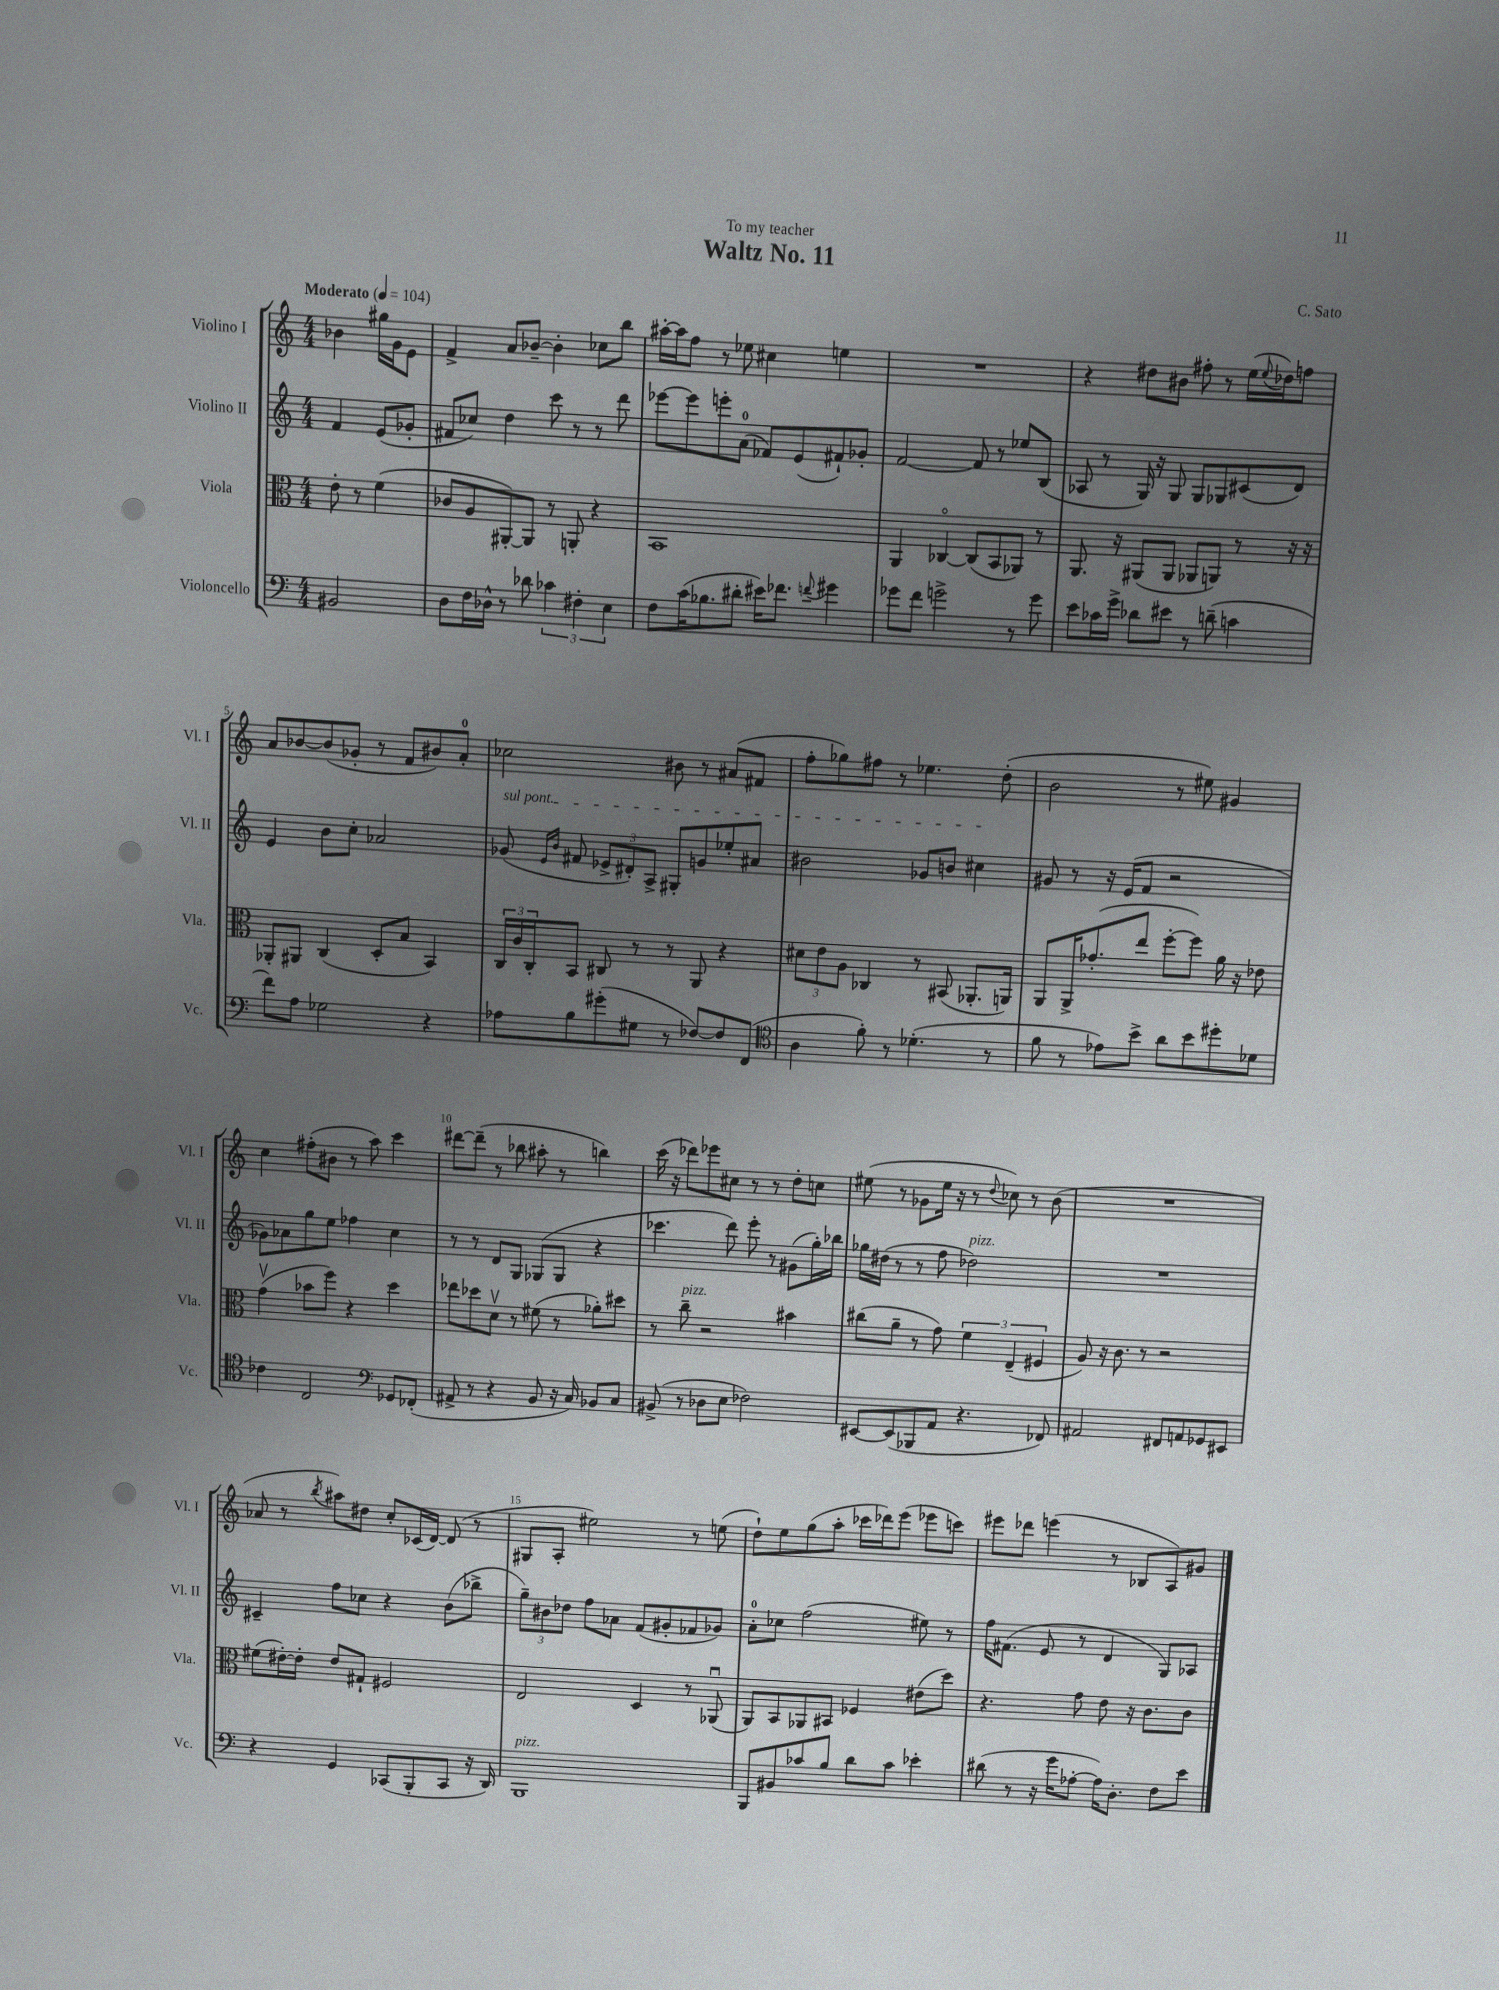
\header { title = "Waltz No. 11" composer = "C. Sato" dedication = "To my teacher" }
<<
\new StaffGroup <<
\new Staff = "s0" \with { instrumentName = "Violino I" shortInstrumentName = "Vl. I" } {
    \clef treble \key c \major \numericTimeSignature \time 4/4 \partial 2 \tempo "Moderato" 4 = 104
    bes'4 gis''16 g'16 e'8 |
    f'4-> a'8 bes'8~-- bes'4-. ces''8 b''8 |
    ais''16~-. ais''16 f''8 r8 ees''8 cis''4 e''4 |
    R1 |
    r4 dis''8 bis'8 fis''8-. r8 e''16( \appoggiatura { e''8 } des''16) f''8 |
    a'8 bes'8~ bes'8( ges'8-. r8 f'8 bis'8) a'8-0-. |
    ces''2 bis'8 r8 ais'8( fis'8 |
    f''8-. ges''8) fis''8 r8 ees''4. d''8-.( |
    b'2 r8 eis''8) gis'4 |
    c''4 fis''8-.( bis'8 r8 a''8) c'''4 |
    dis'''8~ dis'''8--( r8 bes''8 ais''8-. r8 b''4) |
    c'''16( r16 des'''8) ees'''8 cis''8 r8 r8 d''8-. c''8 |
    eis''8( r8 ges'8 eis''16 r16 r8 \appoggiatura { d''8 } ces''8) r8 b'8( |
    R1 |
    aes'8 r8 \acciaccatura { b''8 } ais''8) dis''8 c''8-. ces'16( d'16~) d'8( r8 |
    gis8 a8-. eis''2) r8 e''8( |
    d''8-!) e''8 g''8( a''8-. ces'''16 des'''16) e'''8( ees'''8 c'''8) |
    eis'''8 des'''8 e'''4( r8 bes8 a8) gis'8 \bar "|." |
}
\new Staff = "s1" \with { instrumentName = "Violino II" shortInstrumentName = "Vl. II" } {
    \clef treble \key c \major \numericTimeSignature \time 4/4 \partial 2
    f'4 e'8( ges'8-. |
    fis'8 ces''8) d''4 c'''8 r8 r8 d'''8 |
    ees'''8~ ees'''8 e'''8-. a'8-0( fes'8) e'8( fis'8-!) ges'8-. |
    f'2~ f'8 r8 ees''8 b8( |
    aes8 r8 g16) r16 g8 g8 ges8 cis'8( d'8) |
    e'4 b'8 c''8-. aes'2 |
    \once \override TextSpanner.bound-details.left.text = \markup { \italic "sul pont." } ges'8\startTextSpan( \grace { e'16 b'16 } fis'8 \tuplet 3/2 { ees'8-> dis'8-.) a8-> } gis8-. g'8 ees''8-. ais'8 |
    bis'2 ges'8 b'8 cis''4\stopTextSpan |
    gis'8 r8 r16 e'16( f'8 r2 |
    ges'8) aes'8 g''8 e''8 fes''4 c''4 |
    r8 r8 d'8 g8 ges8( ges8 r4 |
    ces'''4. d'''8) e'''8-. r8 gis'8( g''16-.) bes''16 |
    ges''16 dis''16( r8 r8 f''8 des''2^\markup { \italic "pizz." }) |
    R1 |
    cis'4-- f''8 ces''8 r4 b'8( bes''8-> |
    \tuplet 3/2 { g''8--) bis'8 des''8 } f''8 aes'8 f'8( gis'8-. fes'8 ges'8) |
    a'8-0-. ces''8 f''2( eis''8) r8 |
    f''16 fis'8.( e'8 r8 d'4 g8) aes8 \bar "|." |
}
\new Staff = "s2" \with { instrumentName = "Viola" shortInstrumentName = "Vla." } {
    \clef alto \key c \major \numericTimeSignature \time 4/4 \partial 2
    e'8-. r8 f'4( |
    ces'8 a8 ais,8~-.) ais,8 r8 a,8-. r4 |
    b,1 |
    a,4 ces4~\flageolet ces8( b,8 aes,8) r8 |
    a,8. r16 ais,8( ais,8 aes,8 a,8) r8 r16 r16 |
    aes,8-. ais,8 c4( d8-. b8 b,4) |
    \tuplet 3/2 { c16 c'16 c16-. } b,8 cis8 r8 r8 a,8 r4 |
    \tuplet 3/2 { dis'8 e'8 a8 } ces4 r8 bis,8( aes,8.-. a,16) |
    a,8 a,16-> ges'8.-.( e''8 f''8~-. f''8) a'16 r16 ees'8 |
    g'4\upbow( bes'8 f''8) r4 d''4 |
    ees''8 des''8 d'8\upbow r8 fis'8( r8 aes'8-.) dis''8 |
    r8 c''8--^\markup { \italic "pizz." } r2 bis'4 |
    cis''8( a'8-- r8 g'8) \tuplet 3/2 { f'4 e4--( fis4 } |
    a8) r16 c'8. r8 r2 |
    fis'8( eis'16~-.) eis'16-. eis'8 gis8-! fis2 |
    e2 d4 r8 aes,8\downbow( |
    a,8) b,8 aes,8 bis,8 fes4 eis'8( d''8) |
    r4. g'8 e'8 r16 c'8. c'8 \bar "|." |
}
\new Staff = "s3" \with { instrumentName = "Violoncello" shortInstrumentName = "Vc." } {
    \clef bass \key c \major \numericTimeSignature \time 4/4 \partial 2
    bis,2 |
    d8 f16 des16-^ r8 des'8 \tuplet 3/2 { ces'4 fis4-. e4 } |
    f8 c'16( bes8. dis'8-. eis'16) fes'8. \appoggiatura { f'8 } gis'4 |
    ges'8 f'8 g'2-> r8 g'8 |
    e'8 ces'16 g'16-> des'8 eis'8 r8 d'8--( c'4 |
    f'8) a8 ges2 r4 |
    aes8 b8 gis'8-.( gis8 r8 fes8~) fes8 f,8( |
    \clef tenor a4 f'8-.) r8 des'4.-.( r8 |
    f'8 r8 ees'8) b'8-> a'8 b'8 dis''8-. des'8 |
    ces'4 c2 \clef bass ges,8 fes,8-.( |
    ais,8-> r8 r4 b,8 r16 c16) bes,8 c8 |
    bis,8->( r8 des8 e8 fes2) |
    eis,8~ eis,8( bes,,8 a,8 r4. fes,8) |
    ais,2 fis,8 a,8 ges,8 eis,8 |
    r4 g,4 ces,8( b,,8-. ces,8 r16 d,16) |
    b,,1^\markup { \italic "pizz." } |
    b,,8 bis,8 ces'8 b8 d'8 ces'8 ees'4-. |
    dis'8( r8 r16 g'16 aes8~-. aes16) d8.-. f8 e'8 \bar "|." |
}
>>
>>
\layout { \context { \Score \override BarNumber.break-visibility = ##(#f #t #t) barNumberVisibility = #(every-nth-bar-number-visible 5) } }
